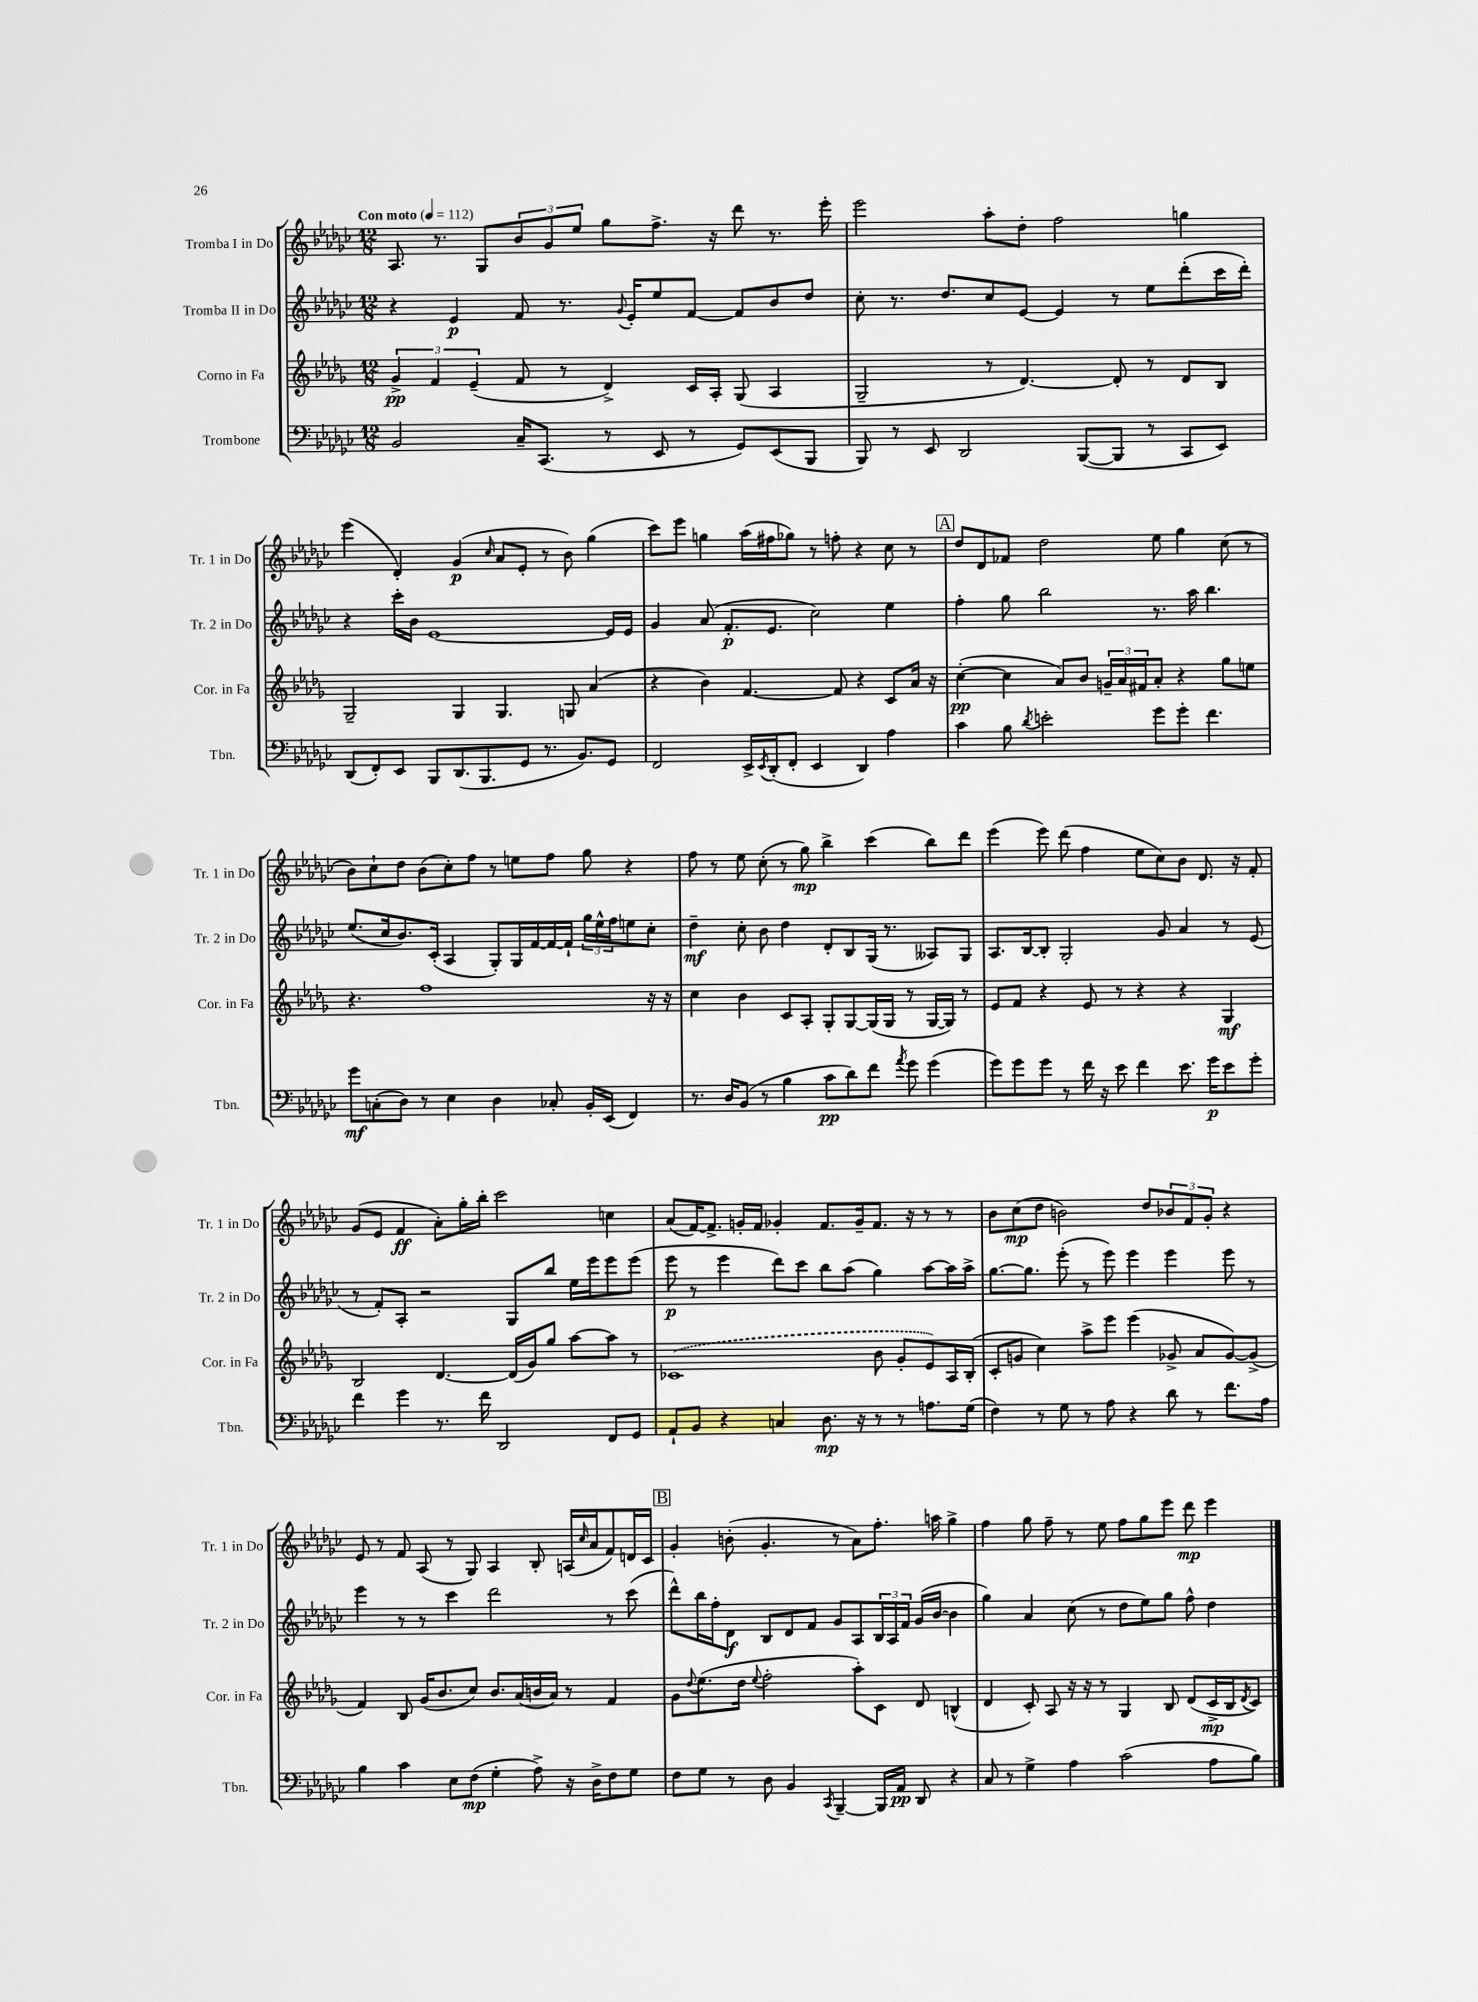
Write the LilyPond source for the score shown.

<<
\new StaffGroup <<
\new Staff = "s0" \with { instrumentName = "Tromba I in Do" shortInstrumentName = "Tr. 1 in Do" } {
    \clef treble \key ges \major \numericTimeSignature \time 12/8 \tempo "Con moto" 4 = 112
    aes8. r8. ges8 \tuplet 3/2 { bes'8 ges'8 ees''8 } ges''8 f''8.-> r16 des'''8 r8. ees'''16-. |
    ees'''2 aes''8-. des''8-. f''2 g''4 |
    ees'''4( des'4-.) ges'4\p( \grace { ces''16 } aes'8 ees'8-. r8 bes'8) ges''4( |
    ces'''8) ees'''8 g''4 aes''16( fis''16 ges''8) r8 f''8-. r4 ces''8 r8 |
    \mark \markup { \box "A" } des''8 des'8 fes'8 des''2 ees''8 ges''4 ces''8( r8 |
    bes'8) ces''8-! des''8 bes'8( ces''8-.) f''8 r8 e''8 f''8 ges''8 r4 |
    f''8 r8 ees''8 ces''8-.( r8 ges''8\mp) bes''4-> ces'''4( bes''8) des'''8 |
    ees'''4( ees'''8) des'''8( f''4 ees''8 ces''8) bes'8 des'8. r16 f'8-. |
    ges'8( ees'8 f'4\ff aes'8-.) ges''16-. bes''16-. ces'''2 c''4 |
    aes'8( f'16~) f'8.-> g'16-. f'16 ges'4-. f'8. ges'16-- f'8. r16 r8 r8 |
    bes'8 ces''8\mp( des''8 b'2) des''8 \tuplet 3/2 { bes'8 f'8 ges'8-. } r4 |
    ees'8 r8 f'8 aes8( r8 ges8) aes4 bes8-. a16( \grace { ces''16 } aes'16 f'8) d'16 ces'16 |
    \mark \markup { \box "B" } ges'4-. b'8-.( ges'4.-. r8 aes'8) f''8.-. a''16 ges''4-> |
    f''4 ges''8 f''8-- r8 ees''8 f''8 ges''8 ees'''8 des'''8\mp ees'''4 \bar "|." |
}
\new Staff = "s1" \with { instrumentName = "Tromba II in Do" shortInstrumentName = "Tr. 2 in Do" } {
    \clef treble \key ges \major \numericTimeSignature \time 12/8
    r4 ees'4\p f'8 r8. \appoggiatura { ges'8 } ees'16-. ees''8 f'8~ f'8 bes'8 des''8 |
    ces''8-. r8. des''8. ces''8 ees'8~ ees'4 r8 ees''8 des'''8-.( ces'''16 des'''16-.) |
    r4 ces'''16-. bes'16 ees'1~ ees'16 ees'16 |
    ges'4 aes'8( f'8.-.\p ees'8. ces''2) ees''4 |
    \mark \markup { \box "A" } f''4-. ges''8 bes''2 r8. aes''16 bes''4. |
    ees''8.( ces''16 bes'8.) ces'16-.( aes4 ges8-.) ges16 f'16~ f'16~ f'16-! \tuplet 3/2 { ges''16 ees''16-^ f''16 } e''8 ces''8-. |
    des''4--\mf ces''8-. bes'8 des''4 des'8-. bes8 ges16( r8. aeses8) ges8 |
    aes8. bes16~ bes8-. ges2-. ges'8 aes'4 r8 ees'8( |
    r8 f'8-.) aes8-. r2 ges8 bes''8 ees''16 ees'''16 ees'''8 ees'''8( |
    ees'''8\p r8 ees'''4 des'''8) ces'''8 bes''8 aes''8( ges''4) aes''8~ aes''16 aes''16-> |
    ges''8.~ ges''8. ees'''8-.( r8 ees'''8) ees'''4 ees'''4 ees'''8 r8 |
    ees'''4 r8 r8 ces'''4 des'''2 r8 ces'''8( |
    \mark \markup { \box "B" } des'''8-^) bes''16 f''16-. des'8\f bes8 des'8 f'8 ges'8 aes8 \tuplet 3/2 { bes16 aes16 f'16 } ges'16( bes'16~ bes'4 |
    ges''4) aes'4 ces''8( r8 des''8 ees''8) ges''8 f''8-^ des''4 \bar "|." |
}
\new Staff = "s2" \with { instrumentName = "Corno in Fa" shortInstrumentName = "Cor. in Fa" } {
    \clef treble \key des \major \numericTimeSignature \time 12/8
    \tuplet 3/2 { ges'4->\pp f'4 ees'4--( } f'8 r8 des'4->) c'16 aes16-. ges8( aes4 |
    ges2-- r8 des'4.~) des'8-. r8 des'8 bes8 |
    ges2-- ges4 ges4. g8 aes'4( |
    r4 bes'4) f'4.~ f'8 r4 c'8 aes'16 r16 |
    \mark \markup { \box "A" } c''4~-.\pp( c''4 aes'8) bes'8 \tuplet 3/2 { g'16-- aes'16 fis'16 } aes'8-. r4 ges''8 e''8 |
    r4. f''1 r16 r16 |
    c''4 bes'4 c'8 aes8-. ges8-. ges8~ ges16( ges16 r8 ges16~ ges16) r8 |
    ees'8 f'8 r4 ees'8 r8 r4 r4 ges4\mf |
    bes2 des'4.~ des'16( ges'16) ges''8 aes''8~ aes''8 r8 |
    \once \slurDashed ces'1( bes'8 ges'8-. ees'8) aes16 bes16-.( |
    c'8-. g'8 c''4) aes''8-> ees'''8 ees'''4( ges'8-> aes'8 ges'8~) ges'8->( |
    f'4) bes8 ges'16( bes'8. c''8) bes'8. aes'16( b'16 aes'16) r8 f'4 |
    \mark \markup { \box "B" } ges'8 \appoggiatura { des''8 } ees''8.( des''16 \appoggiatura { ees''8 } f''2-. aes''8-.) c'8 des'8 b4-^( |
    des'4 c'8-.) aes8 r16 r16 r8 ges4 bes8 des'8( c'16->\mp bes16 \acciaccatura { des'8 } c'8) \bar "|." |
}
\new Staff = "s3" \with { instrumentName = "Trombone" shortInstrumentName = "Tbn." } {
    \clef bass \key ges \major \numericTimeSignature \time 12/8
    bes,2 ces16-- ces,8.( r8 ees,8 r8 ges,8) ees,8( bes,,8 |
    bes,,8) r8 ees,8 des,2 bes,,8~( bes,,8 r8 ces,8 ees,8) |
    des,8( f,8-.) ees,8 bes,,8 des,8.( bes,,8. ges,8 r8. bes,8.) ges,8 |
    f,2 ees,16-> \acciaccatura { ees,8 } des,16-.( f,8-. ees,4 des,4) aes4 |
    \mark \markup { \box "A" } ces'4 bes8 \acciaccatura { des'8 } e'2-. ges'8 ges'8-. f'4. |
    ges'8\mf c8-.( des8) r8 ees4 des4 ces8-. bes,16-. ees,16( f,4) |
    r8. des16 bes,8( r8 bes4 ces'8\pp des'8) f'8 \acciaccatura { aes'8 } ges'8 ges'4( |
    ges'8) ges'8 ges'8 r8 f'16 r16 ees'8 f'4 ees'8. ges'16\p ees'8 ges'8-. |
    f'4 ges'4 r8. f'16 des,2 f,8 ges,8 |
    aes,8-! bes,8 r4 c4 des8.\mp r16 r8 r8 a8. ges16( |
    f4) r8 ges8 r8 aes8 r4 des'8 r8 f'8. aes16 |
    bes4 ces'4 ees8 f8\mp( ges4-. aes8->) r16 des16-> f8 ges8 |
    \mark \markup { \box "B" } f8 ges8 r8 des8 bes,4 \acciaccatura { ces,8 } bes,,4~-- bes,,16 aes,16\pp des,8 r4 |
    ces8 r8 ges4-> aes4 ces'2( aes8 bes8) \bar "|." |
}
>>
>>
\layout { \context { \Score \remove "Bar_number_engraver" } }
